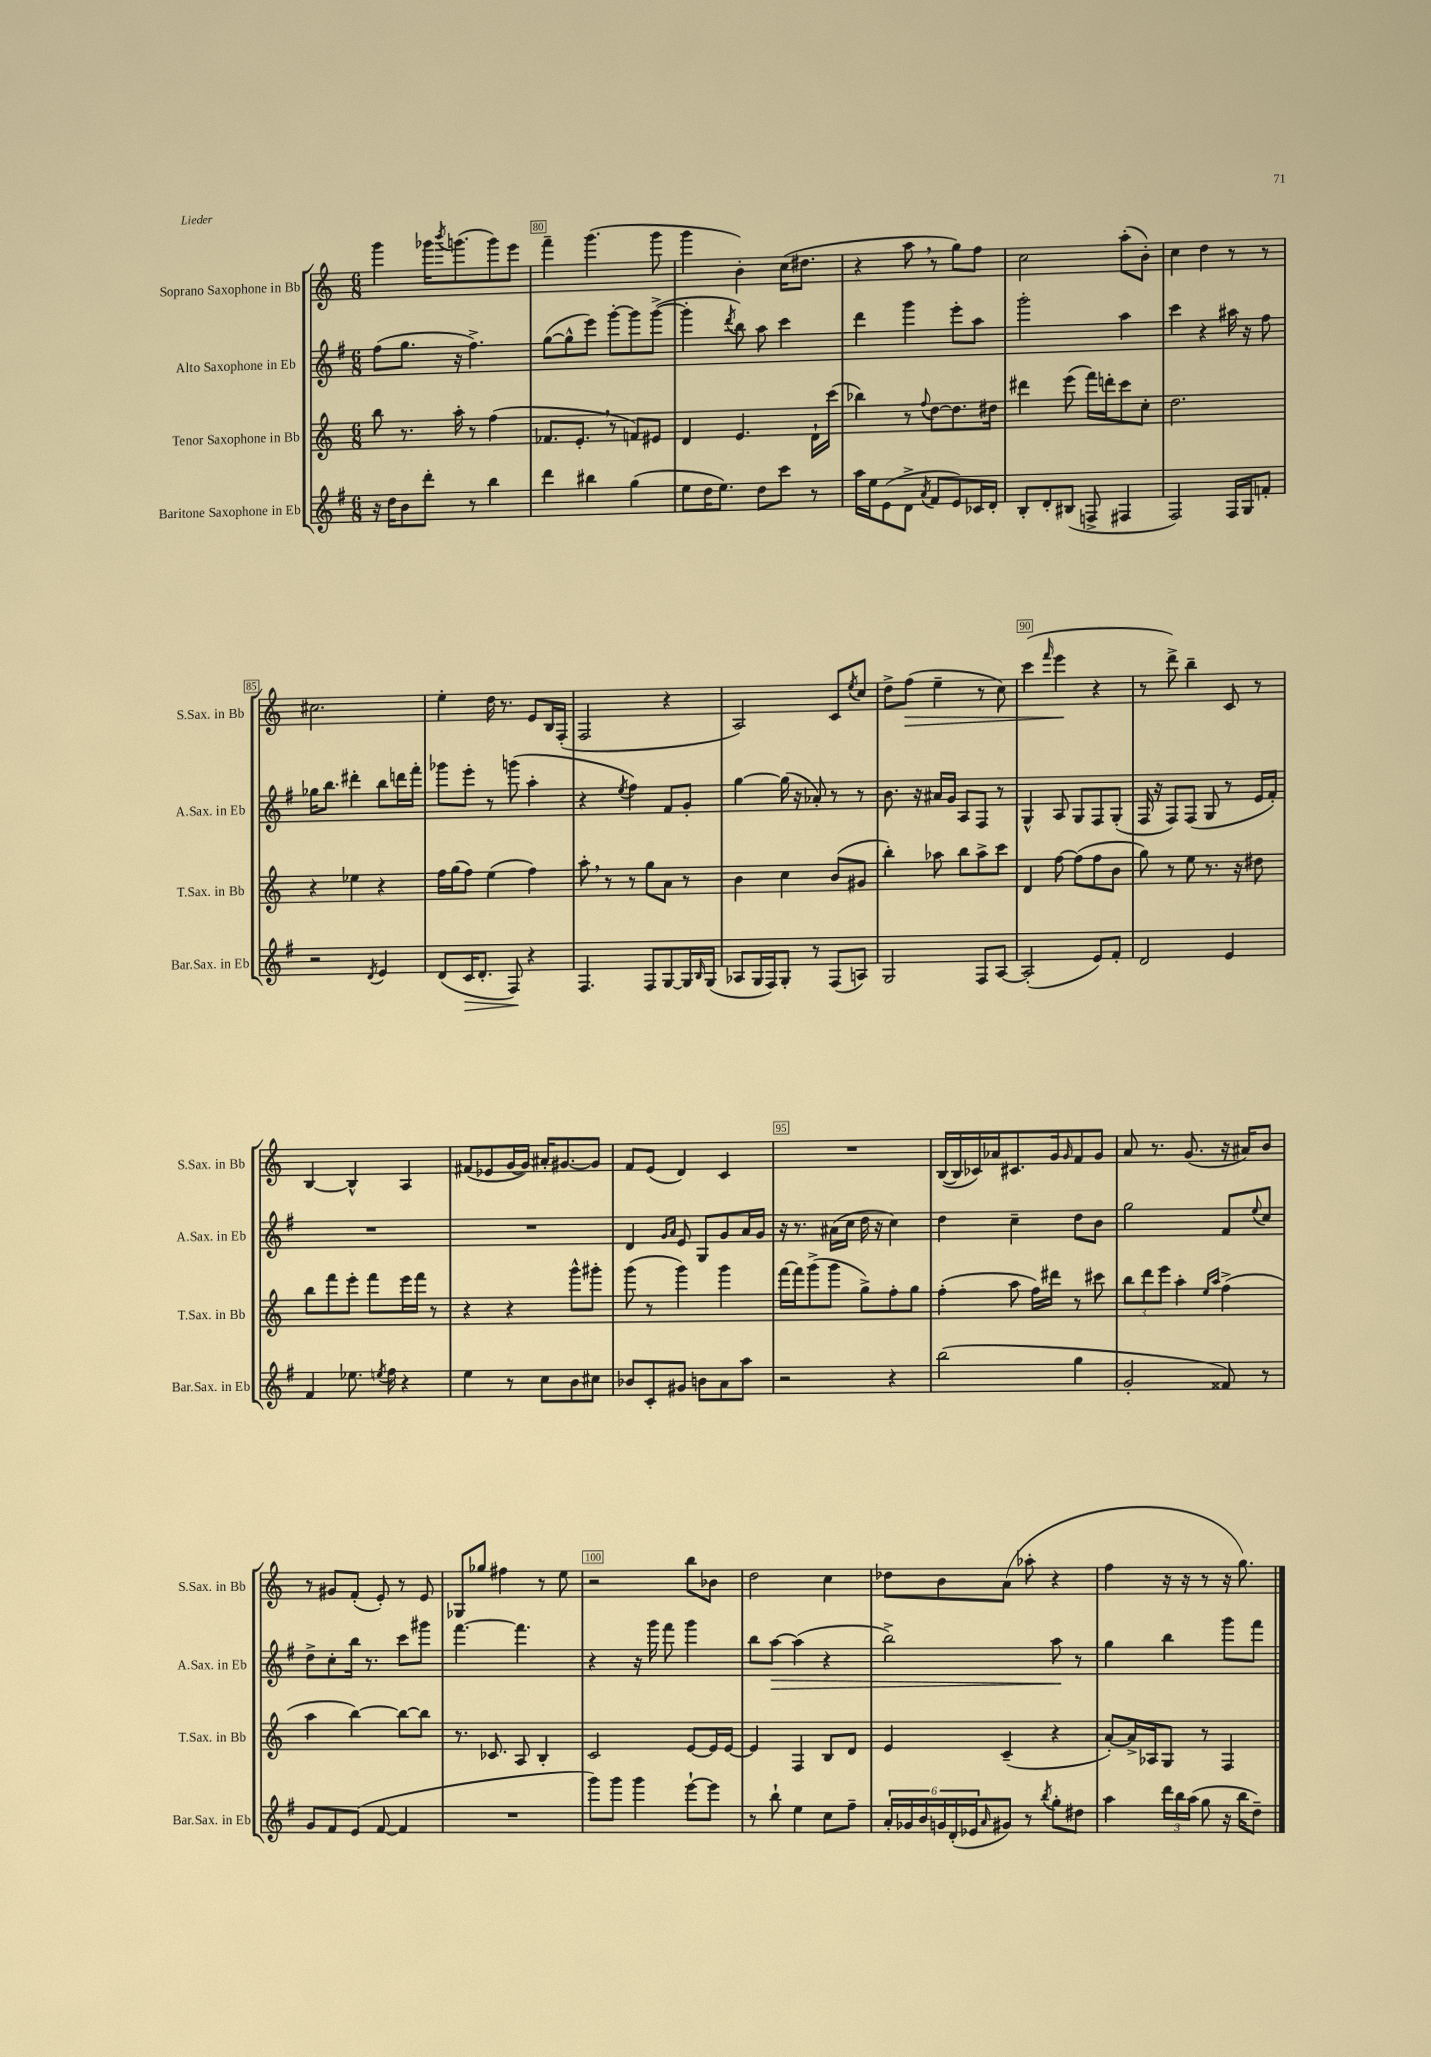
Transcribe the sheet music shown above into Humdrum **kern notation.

**kern	**kern	**kern	**kern
*staff4	*staff3	*staff2	*staff1
*clefG2	*clefG2	*clefG2	*clefG2
*k[f#]	*k[]	*k[f#]	*k[]
*M6/8	*M6/8	*M6/8	*M6/8
16r	8bb	(8ff#	4ggg
16dd	.	.	.
8b	8.r	8.gg	.
8ddd'	.	.	16ggg-
.	.	.	8qbbb
.	16aa'	16r	(8.ggg
8r	8r	4.ff#^)	.
4bb	(4ff	.	8ggg)
.	.	.	8eee
=	=	=	=
4ddd	8.f-	([8gg	4fff~
.	.	8gg^^]	.
.	8.e'	.	.
4bb#	.	8eee)	(4.ggg
.	8r	[8ggg'	.
(4gg	8f)	8ggg]	.
.	8e#	([8ggg^	8ggg
=	=	=	=
8ee	4d	4ggg']	4ggg
16dd	.	.	.
8.ee)	.	.	.
.	.	8qddd	.
.	4.e	8bb)	4b')
8dd	.	8aa	.
8ccc	.	4ccc	(16cc
.	.	.	8.dd#
8r	16d`	.	.
.	(16ccc	.	.
=	=	=	=
16aa	4bb-)	4ddd	4r
16ee	.	.	.
(8e	.	.	.
8d^	8r	4ggg	8aa
8qa	8qqff	.	.
8f#	[8dd	.	8r
8e)	8.dd]	8eee'	8gg)
16c-	.	8aa	8ff
16d'	16dd#	.	.
=	=	=	=
8B'	4ddd#	2ggg'	2cc
8d'	.	.	.
(8B#	(8eee	.	.
8F^	16fff)	.	.
.	16ddd'	.	.
4F#	8ccc	4aa	(8aa'
.	8cc'	.	8b')
=	=	=	=
2F#)	2.dd	4ccc	4cc
.	.	4r	4dd
16F#	.	16aa#	8r
16G	.	16r	.
8f'	.	8ff#	8r
=	=	=	=
2r	4r	16gg-	2.cc#
.	.	8.bb	.
.	4ee-	4ddd#'	.
8qd	.	.	.
4e	4r	8bb	.
.	.	16ddd	.
.	.	16fff#'	.
=	=	=	=
(8d	16ff	8ggg-	4ee'
.	(16gg	.	.
16c	8ff)	8eee'	.
8.d'	.	.	.
.	(4ee	8r	16dd
.	.	.	8.r
8F#)	.	(8ggg	.
4r	4ff)	4aa'	8e
.	.	.	16B
.	.	.	(16F'
=	=	=	=
4.F#	8aa'	4r	2F
.	8r	.	.
.	.	8qee	.
.	8r	4ff#)	.
8F#	8gg	.	.
[8G	8a	8f#	4r
16G]	8r	8g'	.
16qqB	.	.	.
(16G	.	.	.
=	=	=	=
8A-	4b	[4gg	2A)
16G	.	.	.
16F#)	.	.	.
8G'	4cc	(16gg]	.
.	.	16r	.
8r	.	8a-')	.
(8F#	(8b	8r	8c
.	.	.	8qee
8A)	8g#	8r	8cc
=	=	=	=
2G	4bb')	8.b	8dd^
.	.	.	(8ff
.	.	16r	.
.	8aa-	16a#	4ee~
.	.	16g	.
.	8bb	8A	.
8F#	8aa-^	8F#	8r
[8A	8ccc	8r	8cc)
=	=	=	=
(2A']	4d	4G^^	(4ccc
.	.	.	16qqfff
.	[8ff	8A	4eee
.	(8ff]	8G	.
8e)	8ff	8F#	4r
8f#'	8b	(8G'	.
=	=	=	=
2d	8gg)	16F#	8r
.	.	16r	.
.	8r	8F#)	8ddd^)
.	8ee	(8F#	4bb~
.	8.r	8G	.
4e	.	8r	8c
.	16r	.	.
.	8dd#	16e	8r
.	.	16f#')	.
=	=	=	=
4f#	8bb	2.r	[4B
.	8fff	.	.
8.ee-	8eee'	.	4B^^]
.	8fff	.	.
8qee	.	.	.
16ff#	.	.	.
4r	16eee	.	4A
.	16fff	.	.
.	8r	.	.
=	=	=	=
4ee	4r	2.r	(8f#
.	.	.	8e-
8r	4r	.	[16g
.	.	.	16g])
8cc	.	.	16a#'
.	.	.	[8.g#
8b	8ggg^^	.	.
8cc#	8ggg#'	.	8g#]
=	=	=	=
8b-	(8ggg	4d	8f
8c'	8r	.	(8e
.	.	16qqg	.
.	.	16qqa	.
8g#	4ggg)	8e	4d)
8b	.	8G	.
8a	4ggg	8g	4c
8aa	.	16a	.
.	.	16g	.
=	=	=	=
2r	[16fff	16r	2.r
.	16fff]	8.r	.
.	(8ggg^	.	.
.	8ggg	(16a#	.
.	.	16cc	.
.	8gg^)	16dd	.
.	.	16r	.
4r	8ff'	4cc)	.
.	8gg	.	.
=	=	=	=
(2bb	(4ff'	4dd	([16B
.	.	.	16B]
.	.	.	16c-)
.	.	.	16a-
.	8aa	4cc~	8.c#
.	16ff)	.	.
.	16ddd#	.	16g
.	.	.	16qqg
4gg	8r	8dd	8f
.	8ccc#	8b	8g
=	=	=	=
2g'	12bb	2gg	8a
.	12ddd	.	.
.	.	.	8.r
.	12eee	.	.
.	4aa'	.	.
.	.	.	(8.g
.	16qqee	.	.
.	16qqaa	.	.
8f##)	(4ff^	8f#	16r
.	.	.	16a#)
.	.	8qqee	.
8r	.	8cc	8b
=	=	=	=
8g	4aa	8dd^	8r
8f#	.	8cc'	8g#
(8e	[4bb)	16bb	(8f'
.	.	8.r	.
[8f#	.	.	8e')
4f#]	8bb_	8ccc	8r
.	8bb]	8ggg#	8e
=	=	=	=
2.r	8.r	[4.fff#	8G-
.	.	.	8gg-
.	8.c-	.	.
.	.	.	4ff#
.	8A	4.fff#]	.
.	4B'	.	8r
.	.	.	8ee
=	=	=	=
8ggg)	2c	4r	2r
8ggg	.	.	.
4ggg	.	16r	.
.	.	16ggg	.
.	.	8fff#	.
[8eee`	[8e	4ggg	8bb
8eee]	16e]	.	8b-
.	[16e	.	.
=	=	=	=
8r	4e]	8bb	2dd
8bb`	.	[8aa	.
4ee	4F	(4aa]	.
8cc	8B	4r	4cc
8ff#~	8d	.	.
=	=	=	=
24a'	4e	2bb^)	8dd-
24g-	.	.	.
24b	.	.	.
24g	.	.	8b
(24d'	.	.	.
24e-	.	.	.
16qqa	.	.	.
8g#)	(4c~	.	(8a
8r	.	.	8aa-'
8qbb	.	.	.
8gg'	4r	8aa	4r
8dd#	.	8r	.
=	=	=	=
4aa	[8a')	4gg	4ff
.	16a^]	.	.
.	16A-	.	.
24ddd	8G	4bb	16r
24bb	.	.	.
.	.	.	16r
(24aa	.	.	.
8gg	8r	.	8r
16r	4F	8ggg	16r
16bb	.	.	8.gg)
8dd~)	.	8fff#	.
==	==	==	==
*-	*-	*-	*-
